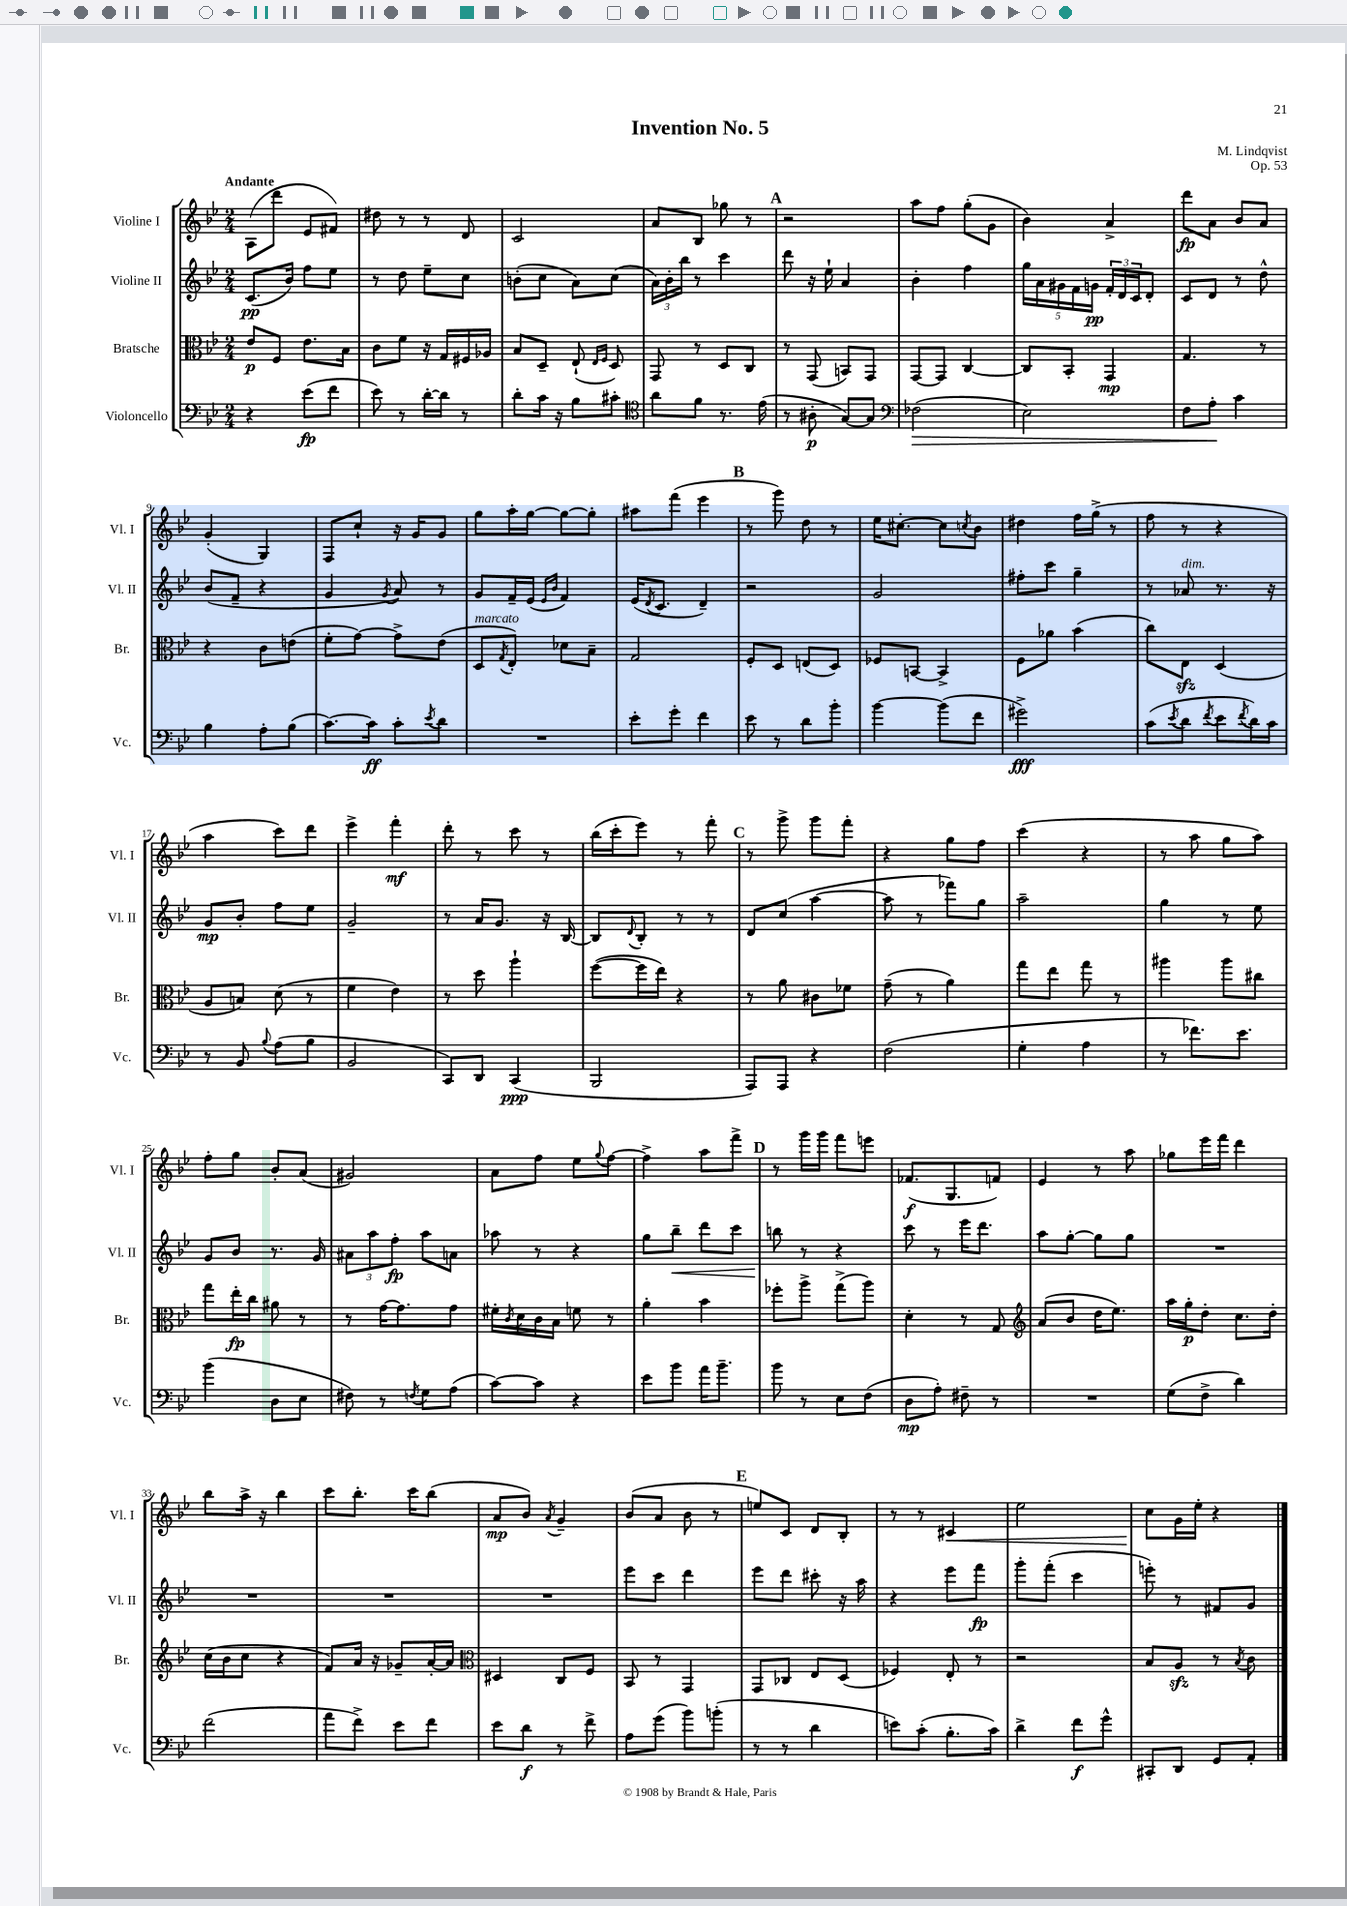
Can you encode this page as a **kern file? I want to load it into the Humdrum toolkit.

**kern	**kern	**kern	**kern
*staff4	*staff3	*staff2	*staff1
*clefF4	*clefC3	*clefG2	*clefG2
*k[b-e-]	*k[b-e-]	*k[b-e-]	*k[b-e-]
*M2/4	*M2/4	*M2/4	*M2/4
4r	8e-	(8.c	(8A
.	8F	.	8ddd
.	.	16b-)	.
(8e-	8.e-	8ff	8e-
8f	.	8ee-	8f#)
.	16B-	.	.
=	=	=	=
8e-)	8c	8r	8dd#
8r	8f	8dd	8r
[16d'	16r	8ee-~	8r
16d]	16G	.	.
8r	16F#	8cc	8d
.	16A-	.	.
=	=	=	=
8d'	8B-	(8b'	2c
16c	8D~	8cc	.
16r	.	.	.
8B-	(8E-`	8a)	.
.	16qqE-	.	.
.	16qqF	.	.
8c#'	8D)	(8cc	.
=	=	=	=
*clefC4	*	*	*
8a	8GG	24a)	8a
.	.	24b-'	.
.	.	24bb-	.
8f	8r	8r	8B-
8.r	8D	4ccc	8gg-
.	8C	.	8r
(16e-	.	.	.
=	=	=	=
8r	8r	8ddd	2r
8A#'	(8GG	16r	.
.	.	16ee-`	.
[8G)	8BB)	4a	.
8G]	8GG	.	.
=	=	=	=
*clefF4	*	*	*
(2F-	[8GG	4b-'	8aa
.	8GG]	.	8ff
.	[4C	4ff	(8gg'
.	.	.	8g
=	=	=	=
2E-)	8C]	20gg	4b-)
.	.	20a	.
.	.	20g#	.
.	8BB-'	.	.
.	.	20f	.
.	.	20g	.
.	4GG	24f'	4a^
.	.	24d	.
.	.	24c	.
.	.	8d'	.
=	=	=	=
8F	4.G	8c	8ddd
8A'	.	8d	8a
4c	.	8r	8b-
.	8r	8dd^^	8a
=	=	=	=
4B-	4r	(8b-	(4g'
.	.	8f~	.
8A'	8c	4r	4G)
(8B-	(8e	.	.
=	=	=	=
[8.c)	8f'	4g	8F
.	[8g)	.	8cc`
16c]	.	.	.
.	.	8qg	.
8c'	8g^]	8a)	16r
.	.	.	16g
8qe-	.	.	.
8d	(8e-	8r	8g
=	=	=	=
2r	8D	8g	8gg
.	8qG	.	.
.	8E-')	16f~	16aa'
.	.	(16e-	[16gg
.	.	16qqe-	.
.	.	16qqb-	.
.	8d-	4f)	8gg_
.	8B-~	.	8gg']
=	=	=	=
8e-'	2G	(16e-	8aa#
.	.	8qd	.
.	.	8.c	.
8g'	.	.	(8fff
4f	.	4d~)	4eee-
=	=	=	=
8e-	8F'	2r	8r
8r	8D	.	8ggg)
8d	(8E	.	8dd
8b-'	8D)	.	8r
=	=	=	=
[4b-	8F-	2g	16ee-
.	.	.	[8.cc#'
.	[8BB	.	.
(8b-]	4BB^]	.	8cc#]
.	.	.	8qcc
8f	.	.	8b-
=	=	=	=
2g#^)	8F	8ff#'	4dd#
.	8a-	8ccc	.
.	(4b-	4gg~	16ff
.	.	.	(16gg^
.	.	.	8r
=	=	=	=
(8c	8cc)	8r	8ff
8qe-	.	.	.
8d	8E-	8a-	8r
8qf	.	.	.
8e-	(4D	8.r	4r
8qf	.	.	.
16d)	.	.	.
16c	.	16r	.
=	=	=	=
8r	8A	8g	4aa
8BB-	8B)	8b-'	.
8qqB-	.	.	.
(8A	(8d	8ff	8ccc)
8B-	8r	8ee-	8ddd
=	=	=	=
2BB-	4f	2g~	4eee-^
.	4e-)	.	4fff'
=	=	=	=
8CC)	8r	8r	8ddd'
8DD	8dd	16a	8r
.	.	8.g	.
(4CC	4aa`	.	8ccc
.	.	16r	8r
.	.	[16B-	.
=	=	=	=
2BBB-	([8ff	8B-]	(16bb-
.	.	.	16ccc'
.	.	8qqd	.
.	16ff]	8B-'	8eee-)
.	16ee-)	.	.
.	4r	8r	8r
.	.	8r	8fff'
=	=	=	=
8AAA)	8r	8d	8r
8AAA	8a	(8cc	8ggg^
4r	8c#	[4aa	8ggg
.	8f-	.	8fff'
=	=	=	=
(2F	(8g~	8aa]	4r
.	8r	8r	.
.	4a)	8fff-)	8gg
.	.	8gg	8ff
=	=	=	=
4G'	8gg	2aa~	(4ccc
.	8ee-	.	.
4A	8gg	.	4r
.	8r	.	.
=	=	=	=
8r	4aa#	4gg	8r
8.f-)	.	.	8aa
.	8aa#	8r	8gg
8.e-	.	.	.
.	8cc#	8ee-	8aa)
=	=	=	=
(4b-	8gg	8g	8ff'
.	16ee-'	8b-	8gg
.	16cc	.	.
8D	8a#	8.r	8b-'
8E-	8r	.	(8a
.	.	16g	.
=	=	=	=
8F#)	8r	12a#	2g#)
.	.	12aa	.
8r	[16g	.	.
.	.	12ff'	.
.	8.g]	.	.
8qF	.	.	.
8G	.	8aa	.
(8A	8g	8a	.
=	=	=	=
[8c)	16f#'	8aa-	8a
.	8qc	.	.
.	16d	.	.
8c]	16c	8r	8ff
.	16B-	.	.
4r	8f	4r	8ee-
.	.	.	8qqgg
.	8r	.	[8ff
=	=	=	=
8e-	4a'	8gg	4ff^]
8b-	.	8bb-~	.
16a	4b-	8ddd	8aa
8.b-~	.	.	.
.	.	8ccc	8fff^
=	=	=	=
8b-	8ff-'	8bb	8r
8r	8aa^	8r	16ggg
.	.	.	16ggg
8E-	(8gg^	4r	8fff
(8F	8aa)	.	8eee
=	=	=	=
8D	4d'	8ccc	(8.f-
8A')	.	8r	.
.	.	.	8.G
8F#~	8r	16eee-	.
.	.	8.ddd	.
8r	8G	.	8f)
=	=	=	=
*	*clefG2	*	*
2r	(8a	8aa	4e-
.	8b-	[8gg'	.
.	16dd	8gg]	8r
.	8.ee-)	.	.
.	.	8gg	8aa
=	=	=	=
(8G	16aa	2r	8gg-
.	16gg'	.	.
8F^	8dd'	.	16eee-
.	.	.	16fff
4d)	8.cc	.	4ddd
.	16dd'	.	.
=	=	=	=
(2f	(16cc	2r	8bb-
.	16b-	.	.
.	8cc	.	16aa^
.	.	.	16r
.	4r	.	4bb-
=	=	=	=
8a	8f)	2r	8ccc
8f^)	16a	.	8.bb-'
.	16r	.	.
8e-	8g-~	.	.
.	.	.	16ccc
8f	[16a'	.	(8bb-
.	16a]	.	.
=	=	=	=
*	*clefC3	*	*
8e-	4D#	2r	8a
8d	.	.	8b-)
.	.	.	8qa
8r	8C	.	4g~
8f^	8F	.	.
=	=	=	=
8A	8BB-	8eee-	(8b-
(8g	8r	8ccc	8a
8b-)	4GG	4ddd	8b-
(8b'	.	.	8r
=	=	=	=
8r	8GG	8eee-	8ee)
8r	8C-	8ddd	8c
4d	8E-	8ccc#'	8d
.	(8D	16r	8B-'
.	.	16aa	.
=	=	=	=
8e)	4F-)	4r	8r
(8c'	.	.	8r
8.B-'	8E-'	8eee-	4c#
.	8r	8fff	.
16c)	.	.	.
=	=	=	=
4d^	2r	8ggg'	2ee-
.	.	(8fff'	.
8f	.	4ccc	.
8g^^	.	.	.
=	=	=	=
8CC#'	8B-	8eee')	8cc
8DD	8A	8r	16g
.	.	.	16ee-'
8GG	8r	8f#	4r
.	8qB-	.	.
8AA'	8c	8g	.
==	==	==	==
*-	*-	*-	*-
